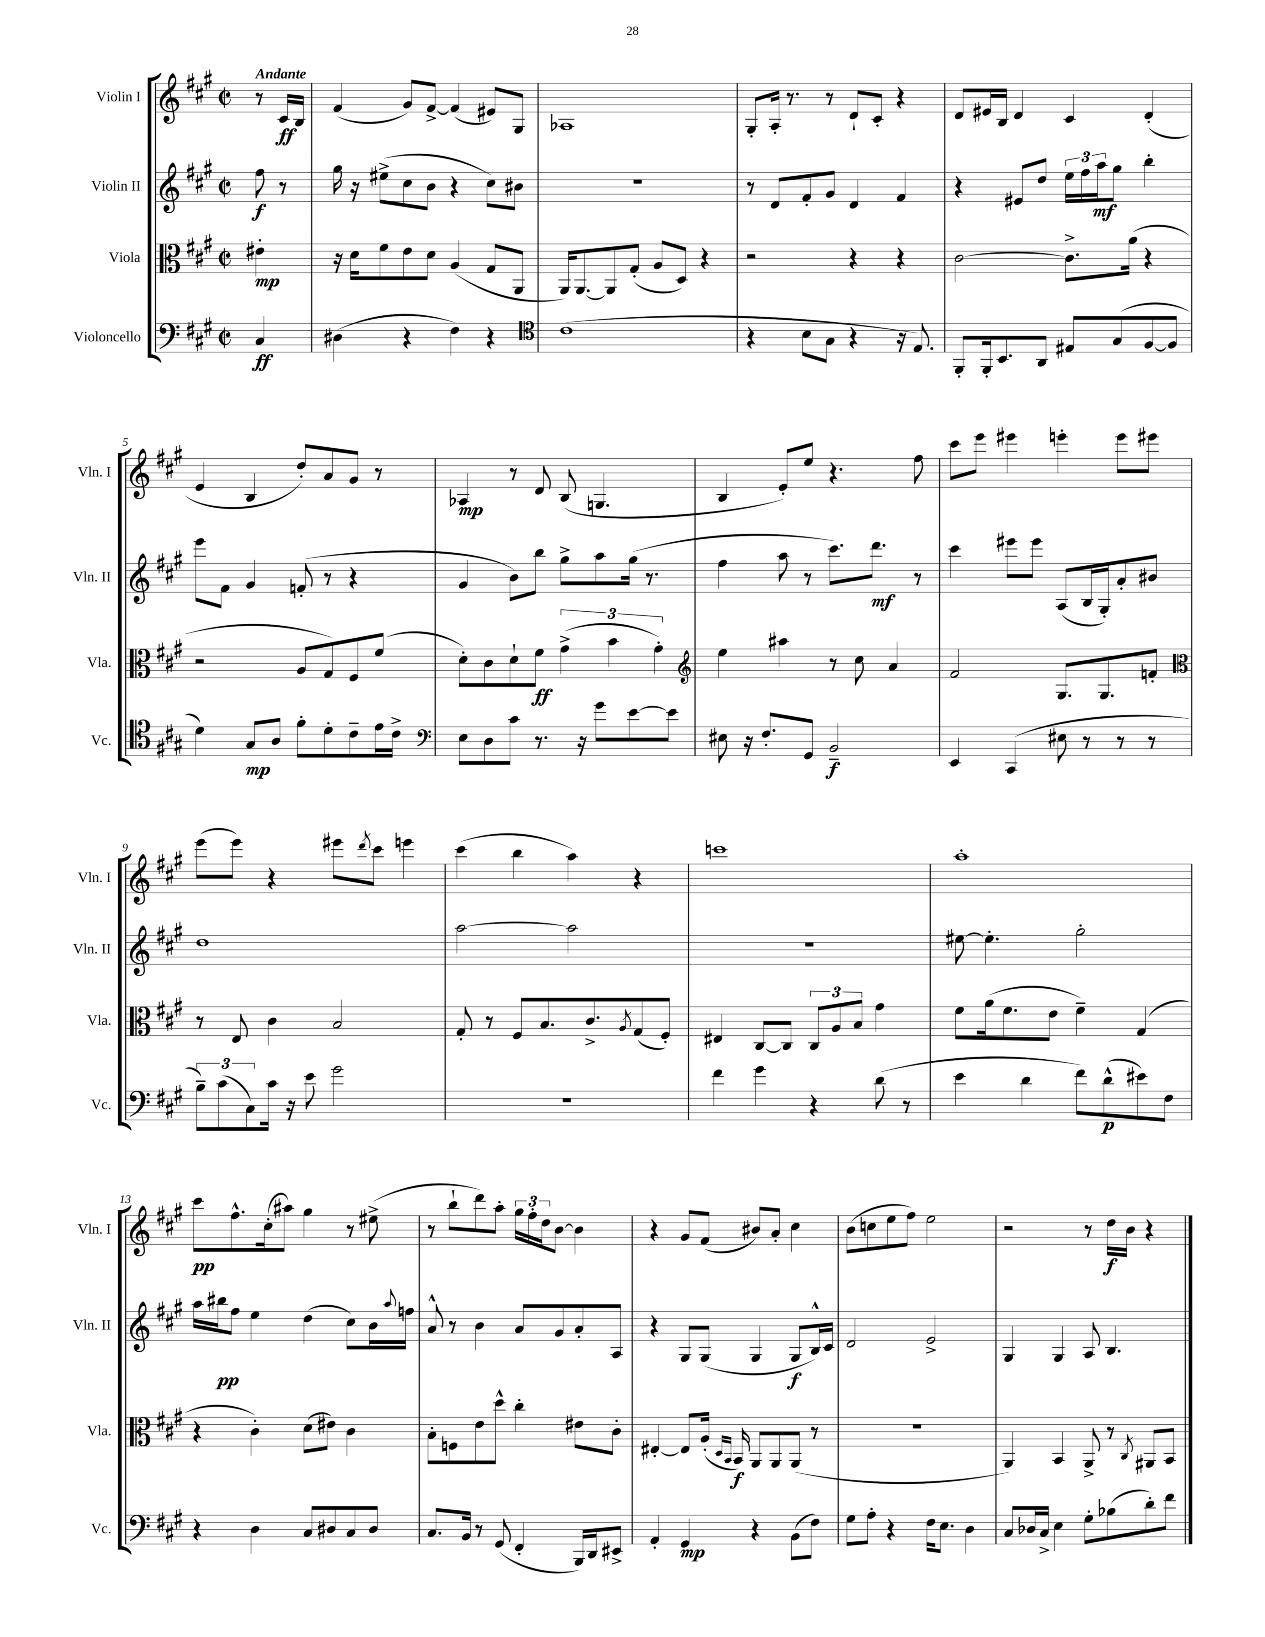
<<
\new StaffGroup <<
\new Staff = "s0" \with { instrumentName = "Violin I" shortInstrumentName = "Vln. I" } {
    \clef treble \key a \major \defaultTimeSignature \time 2/2 \partial 4 \tempo "Andante"
    r8 cis'16\ff b16 |
    fis'4( gis'8) fis'8~-> fis'4( eis'8) gis8 |
    aes1 |
    gis8-. a16-. r8. r8 d'8-! cis'8-. r4 |
    d'8 eis'16 b16 d'4 cis'4 d'4-.( |
    e'4 b4 d''8-.) a'8 gis'8 r8 |
    aes4\mp r8 d'8 b8( g4. |
    b4 e'8-.) e''8 r4. fis''8 |
    cis'''8 e'''8 eis'''4 e'''4-. e'''8 eis'''8 |
    e'''8( e'''8) r4 eis'''8 \acciaccatura { d'''8 } cis'''8 e'''4 |
    cis'''4( b''4 a''4) r4 |
    c'''1 |
    a''1-. |
    cis'''8\pp fis''8.-^ cis''16-.( ais''8) gis''4 r8 eis''8->( |
    r8 b''8-! d'''8) a''8-. \tuplet 3/2 { gis''16 fis''16-. d''16 } b'8~ b'4 |
    r4 gis'8 fis'8( bis'8) a'8-. cis''4 |
    b'8( c''8 e''8 fis''8) e''2 |
    r2 r8 d''16\f b'16 r4 \bar "|." |
}
\new Staff = "s1" \with { instrumentName = "Violin II" shortInstrumentName = "Vln. II" } {
    \clef treble \key a \major \defaultTimeSignature \time 2/2 \partial 4
    fis''8\f r8 |
    gis''16 r16 eis''8->( cis''8 b'8 r4 cis''8) bis'8 |
    r1 |
    r8 d'8 fis'8-. gis'8 d'4 fis'4 |
    r4 eis'8 d''8 \tuplet 3/2 { e''16 fis''16 a''16\mf } gis''8 b''4-. |
    e'''8 fis'8 gis'4 f'8-.( r8 r4 |
    gis'4 b'8) b''8 gis''8-> a''8 gis''16( r8. |
    fis''4 a''8 r8 cis'''8.) d'''8.\mf r8 |
    cis'''4 eis'''8 eis'''8 a8( b16 gis16-.) a'8-. bis'8 |
    d''1 |
    a''2~ a''2 |
    r1 |
    eis''8~ eis''4.-. gis''2-. |
    a''16 bis''16\pp fis''8 e''4 d''4( cis''8) b'16 \appoggiatura { a''8 } f''16 |
    a'8-^ r8 b'4 a'8 gis'8 a'8-. a8 |
    r4 gis8 gis8( gis4 gis8\f b16-^) cis'16 |
    d'2 e'2-> |
    gis4 gis4 a8 b4. \bar "|." |
}
\new Staff = "s2" \with { instrumentName = "Viola" shortInstrumentName = "Vla." } {
    \clef alto \key a \major \defaultTimeSignature \time 2/2 \partial 4
    eis'4-.\mp |
    r16 d'16 fis'8 e'8 d'8 a4( gis8 a,8 |
    a,16) a,8.~ a,8 gis8-.( a8 d8) r4 |
    r2 r4 r4 |
    cis'2~ cis'8.-> a'16( r4 |
    r2 a8 gis8) fis8 fis'8( |
    d'8-.) cis'8 d'8-! fis'8\ff \tuplet 3/2 { gis'4->( b'4 gis'4-.) } |
    \clef treble e''4 ais''4 r8 cis''8 a'4 |
    fis'2 gis8. gis8. f'8-. |
    \clef alto r8 e8 cis'4 b2 |
    gis8-. r8 fis8 b8. cis'8.-> \acciaccatura { a8 } gis8( fis8-.) |
    eis4 cis8~ cis8 \tuplet 3/2 { cis8 a8 b8 } gis'4 |
    fis'8 a'16( fis'8. e'8 fis'4--) gis4( |
    r4 cis'4-.) d'8( eis'8) cis'4 |
    b8-. f8 e'8 d''8-^ cis''4-. eis'8 cis'8-. |
    eis4~-. eis8 a16-.( \grace { d16 b,16 } b,16\f) a,8 a,8 a,8( r8 |
    r1 |
    a,4) b,4 a,8-> r8 \acciaccatura { cis8 } ais,8 b,8 \bar "|." |
}
\new Staff = "s3" \with { instrumentName = "Violoncello" shortInstrumentName = "Vc." } {
    \clef bass \key a \major \defaultTimeSignature \time 2/2 \partial 4
    cis4\ff |
    dis4( r4 fis4) r4 |
    \clef tenor cis'1( |
    r4 b8 gis8 r4 r16 e8.) |
    fis,8-. fis,16-. b,8. a,8 eis8 gis8( fis8~ fis8 |
    d'4) gis8\mp a8 fis'8-. d'8-. cis'8-- e'16 cis'16-> |
    \clef bass e8 d8 cis'8 r8. r16 gis'8 e'8~ e'8 |
    eis8 r16 fis8.-. gis,8 b,2--\f |
    e,4 cis,4( eis8 r8 r8 r8 |
    \tuplet 3/2 { b8--) cis'8( cis8) } cis'16 r16 e'8 gis'2 |
    R1 |
    fis'4 gis'4 r4 d'8( r8 |
    e'4 d'4 fis'8) d'8-^\p( eis'8) fis8 |
    r4 d4 cis8 dis8 cis8 dis8 |
    cis8. b,16 r8 gis,8( fis,4-. b,,16) d,16 eis,8-> |
    a,4-. gis,4\mp r4 b,8( fis8) |
    gis8 a8-. r4 fis16 e8. d4 |
    cis8 des16 cis16-> e4 gis8-. bes8( d'8-.) fis'8 \bar "|." |
}
>>
>>
